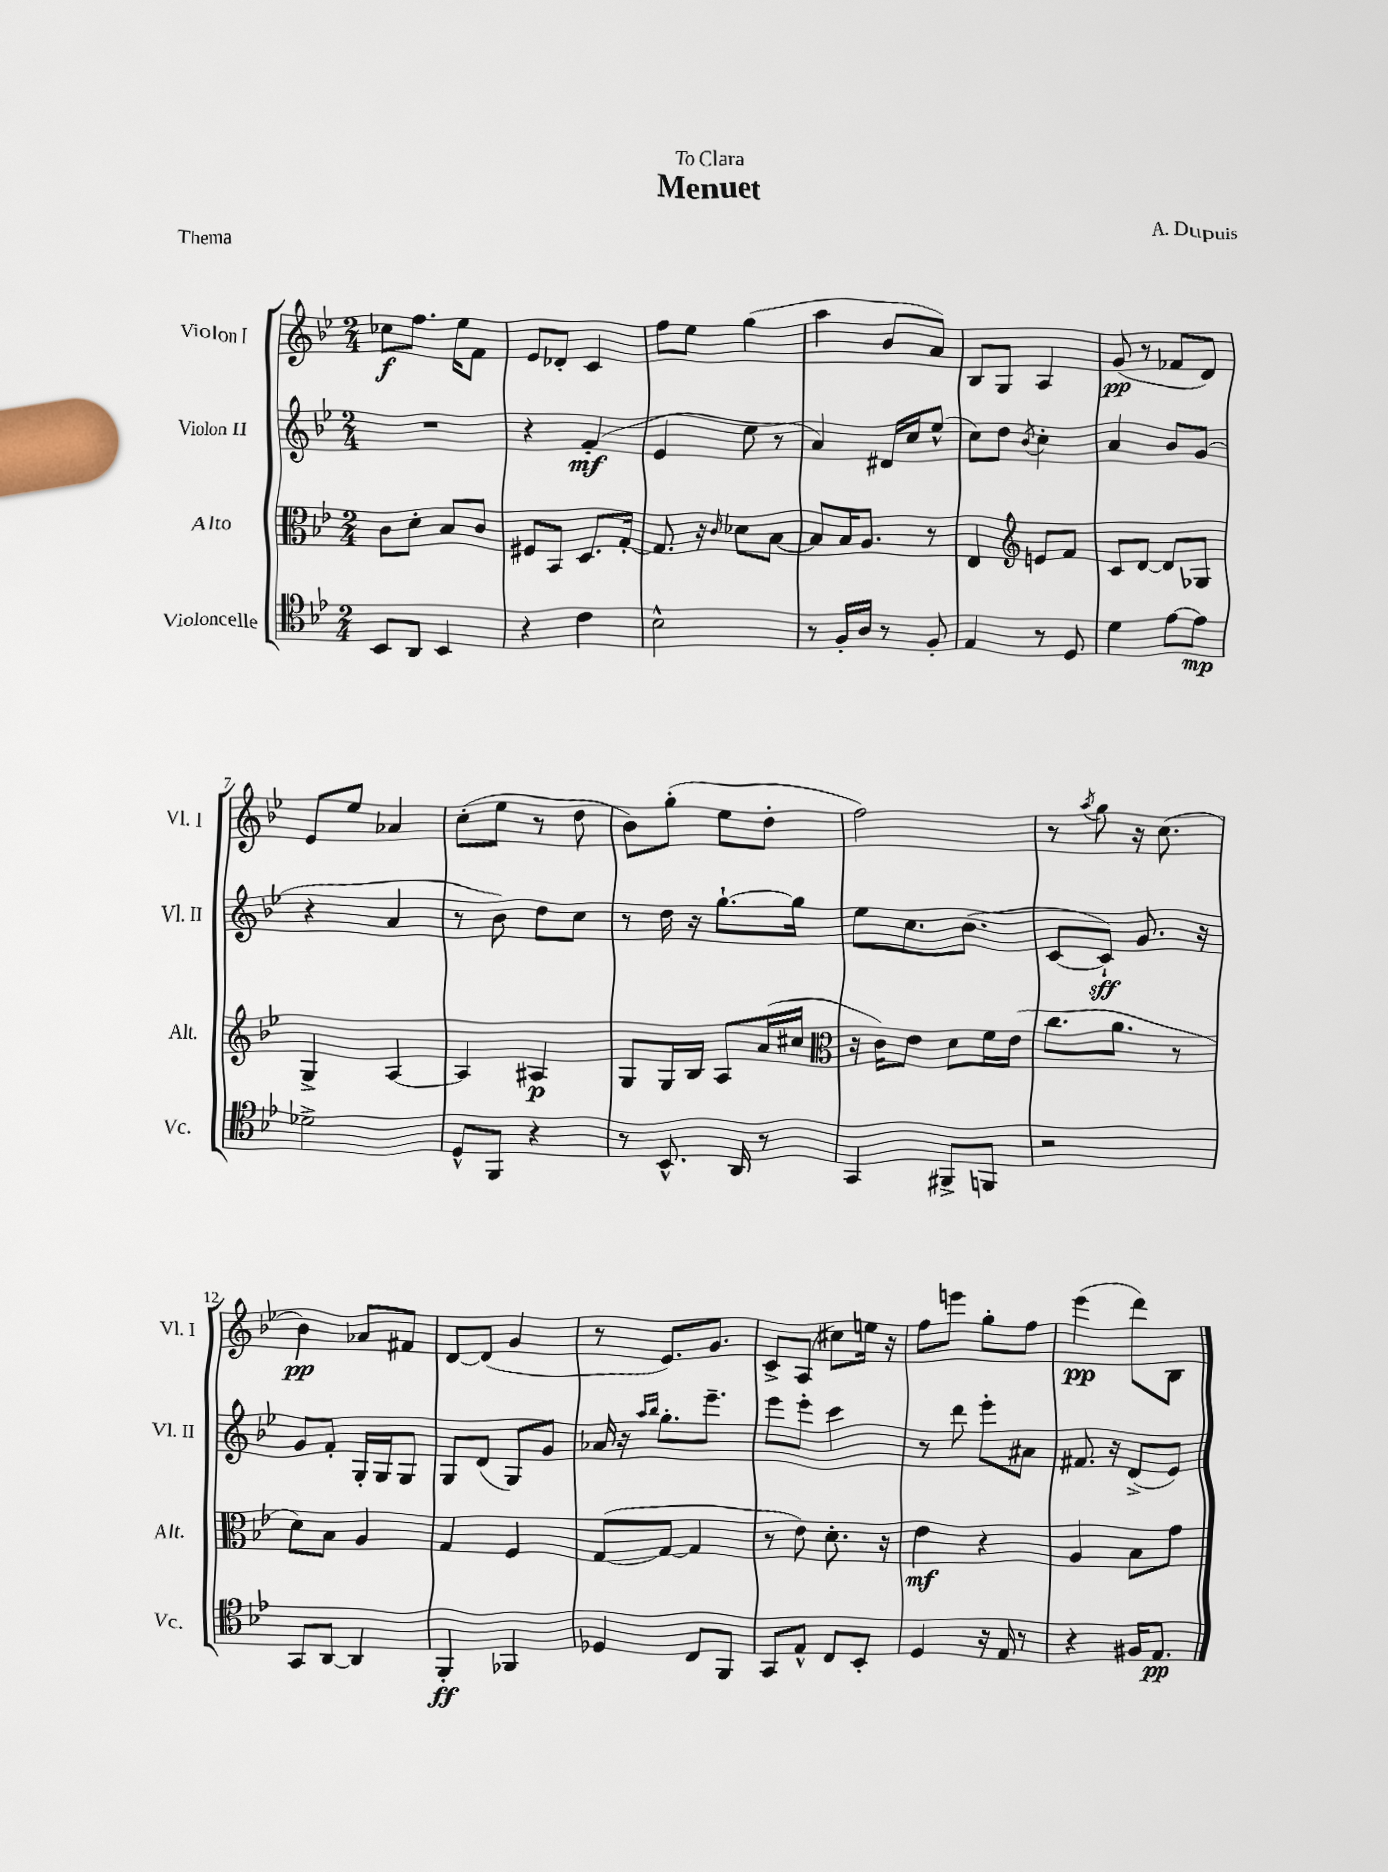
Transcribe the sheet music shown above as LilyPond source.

\header { title = "Menuet" composer = "A. Dupuis" dedication = "To Clara" piece = "Thema" }
<<
\new StaffGroup <<
\new Staff = "s0" \with { instrumentName = "Violon I" shortInstrumentName = "Vl. I" } {
    \clef treble \key bes \major \numericTimeSignature \time 2/4
    ces''8\f f''8. ees''16 f'8 |
    ees'8 des'8-. c'4 |
    f''8 ees''8 g''4( |
    a''4 bes'8 a'8) |
    bes8 g8 a4 |
    g'8\pp( r8 fes'8 d'8) |
    ees'8 ees''8 aes'4 |
    c''8-.( ees''8 r8 d''8 |
    bes'8) g''8-.( ees''8 d''8-. |
    f''2) |
    r8 \acciaccatura { a''8 } g''8 r16 c''8.( |
    bes'4\pp) aes'8 fis'8 |
    d'8~ d'8( g'4 |
    r8 ees'8.) g'8. |
    c'8-> a8( cis''8) e''16 r16 |
    f''8 e'''8 g''8-. f''8 |
    ees'''4\pp( d'''8) bes8 \bar "|." |
}
\new Staff = "s1" \with { instrumentName = "Violon II" shortInstrumentName = "Vl. II" } {
    \clef treble \key bes \major \numericTimeSignature \time 2/4
    R2 |
    r4 f'4-.\mf( |
    ees'4 ees''8 r8 |
    a'4) dis'16 c''16 ees''8-^( |
    c''8) d''8 \acciaccatura { bes'8 } c''4-. |
    a'4 bes'8 g'8( |
    r4 a'4 |
    r8 bes'8) d''8 c''8 |
    r8 d''16 r16 g''8.~-! g''16 |
    ees''8 c''8. bes'8.( |
    c'8~ c'8-!\sff) g'8. r16 |
    g'8 f'8-. g16-. g16 g8 |
    g8 d'8( g8) g'8 |
    aes'16 r16 \grace { a''16 bes''16 } g''8.-. ees'''8.-- |
    ees'''8 ees'''8-. c'''4 |
    r8 d'''8 ees'''8-. ais'8 |
    fis'8. r16 d'8->( ees'8) \bar "|." |
}
\new Staff = "s2" \with { instrumentName = "Alto" shortInstrumentName = "Alt." } {
    \clef alto \key bes \major \numericTimeSignature \time 2/4
    c'8 d'8-. bes8 c'8 |
    fis8 bes,8 d8. g16~-. |
    g8. r16 \grace { c'16 } des'8 bes8~ |
    bes8 bes16 a8. r8 |
    ees4 \clef treble e'8 f'8 |
    c'8 d'8~ d'8 ges8 |
    g4-> a4~ |
    a4 ais4\p |
    g8 g16 bes16 a8 a'16( cis''16 |
    \clef alto r16 c'16) ees'8 d'8 f'16 ees'16( |
    c''8. a'8. r8 |
    d'8) bes8 a4 |
    g4 f4 |
    g8~( g8~ g4 |
    r8 ees'8) d'8.-. r16 |
    ees'4\mf r4 |
    a4 bes8 g'8 \bar "|." |
}
\new Staff = "s3" \with { instrumentName = "Violoncelle" shortInstrumentName = "Vc." } {
    \clef tenor \key bes \major \numericTimeSignature \time 2/4
    bes,8 a,8 bes,4 |
    r4 c'4 |
    bes2-^ |
    r8 f16-. a16 r8 f8-. |
    ees4 r8 d8 |
    d'4 ees'8~ ees'8\mp |
    des'2-> |
    d8-^ f,8 r4 |
    r8 bes,8.-^ a,16 r8 |
    g,4 fis,8-> f,8 |
    r2 |
    g,8 a,8~ a,4 |
    f,4-.\ff fes,4 |
    des4 c8 f,8 |
    g,8 ees8-^ c8 bes,8-. |
    d4 r16 ees16 r8 |
    r4 fis16 ees8.\pp \bar "|." |
}
>>
>>
